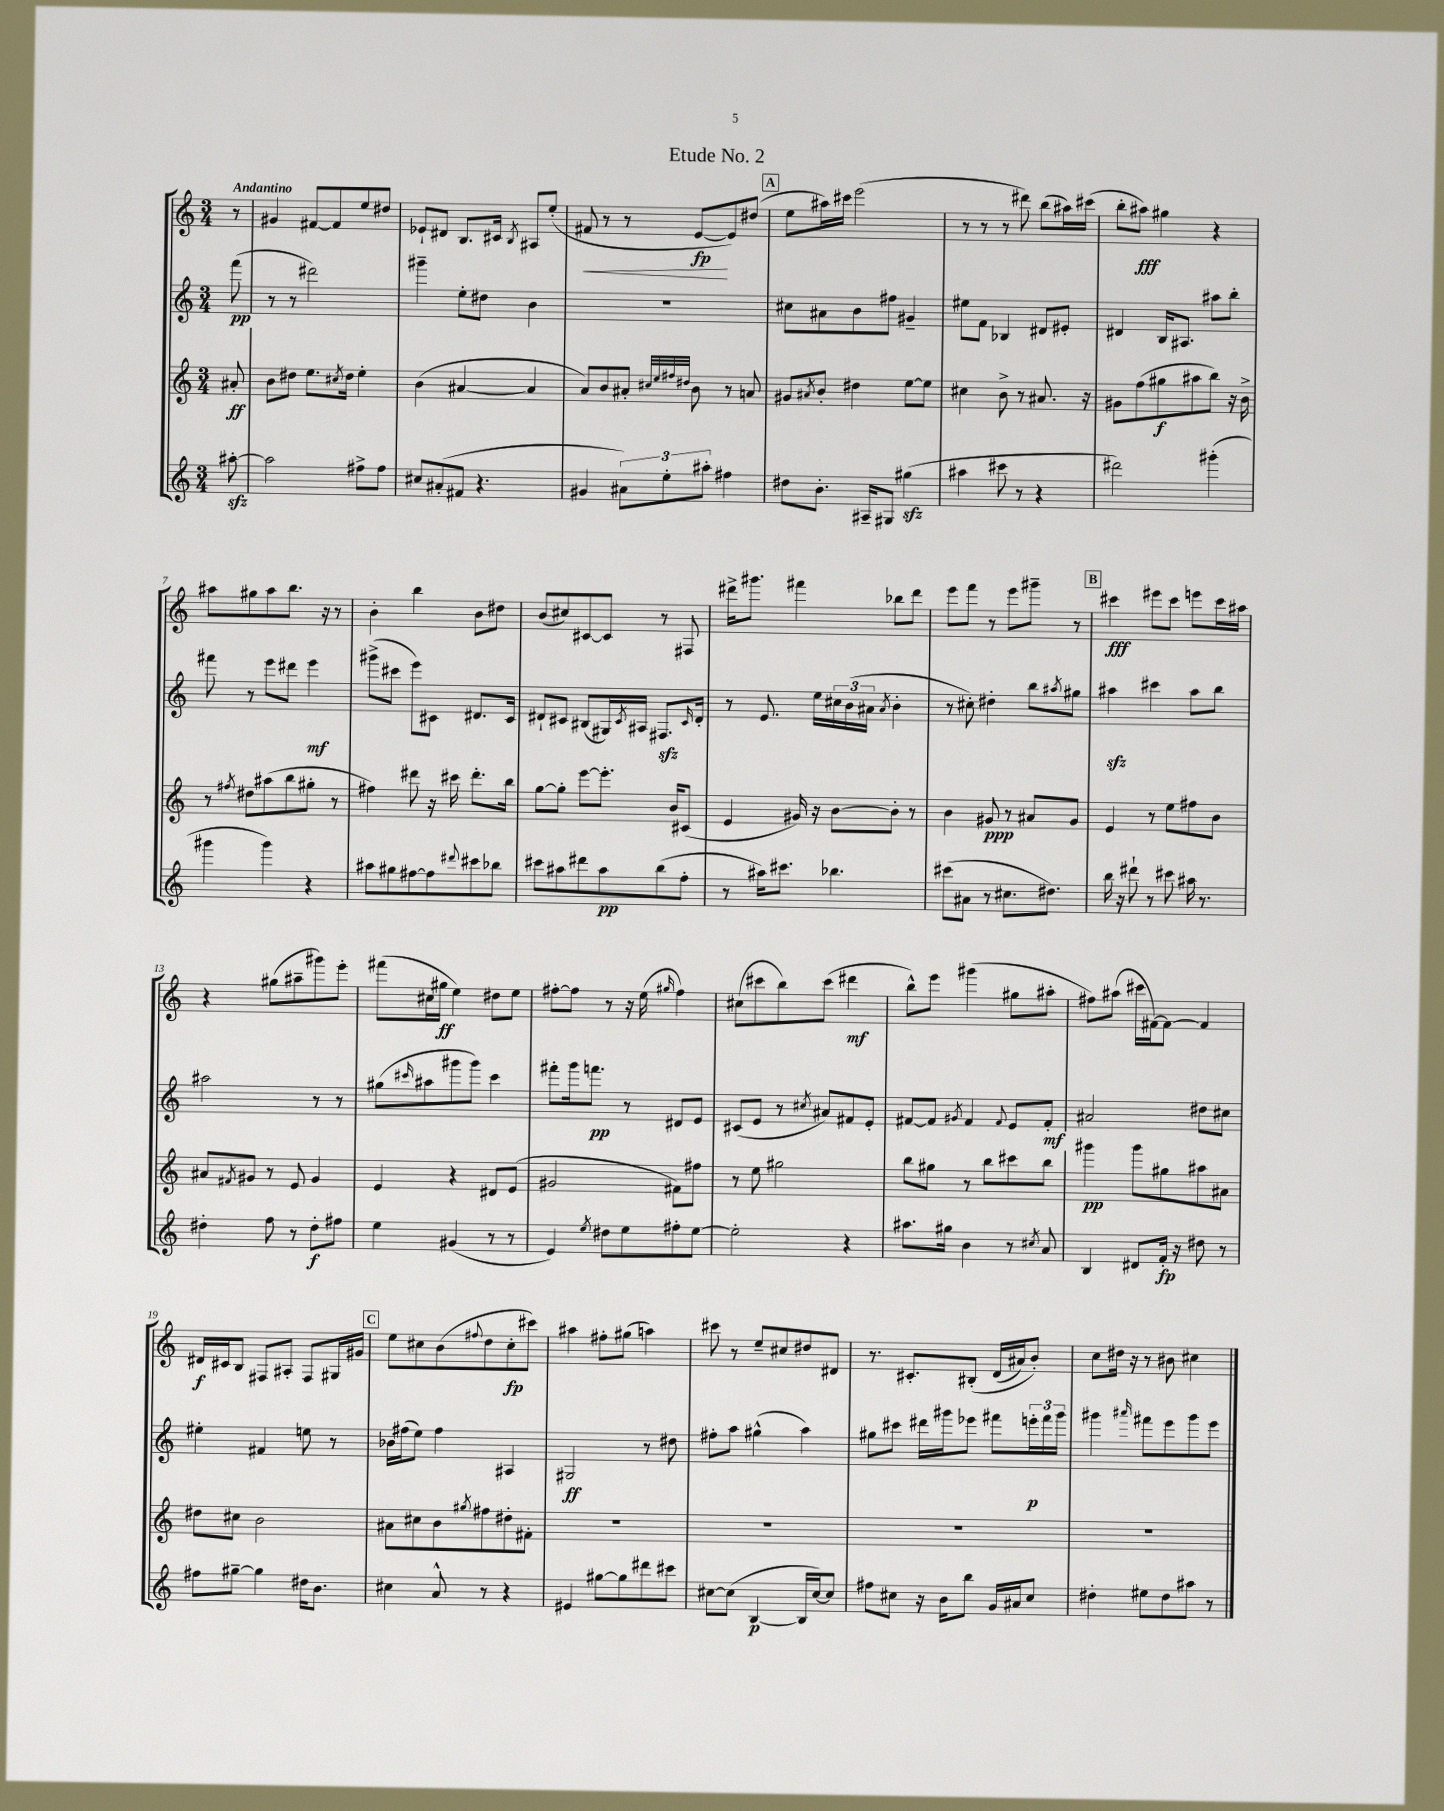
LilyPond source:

\header { title = "Etude No. 2" }
<<
\new StaffGroup <<
\new Staff = "s0" {
    \clef treble \key c \major \numericTimeSignature \time 3/4 \partial 8 \tempo "Andantino"
    r8 |
    gis'4 fis'8~ fis'8 e''8 dis''8 |
    ees'8-! dis'8 b8. cis'16 \acciaccatura { b8 } ais8 e''8-.( |
    fis'8\< r8 r8 e'8~\fp\! e'8) dis''8( |
    \mark \markup { \box "A" } e''8 ais''16) cis'''16 e'''2( |
    r8 r8 r8 dis'''8) b''8( ais''16) cis'''16( |
    b''8-. ais''8\fff) gis''4 r4 |
    ais''8 gis''8 ais''8 b''8. r16 r8 |
    b'4-. b''4 b'8 dis''8 |
    b'8( cis''8) cis'8~ cis'8 r8 fis8 |
    dis'''16-> gis'''8. fis'''4 bes''8 dis'''8 |
    e'''8 f'''8 r8 e'''8 gis'''8-- r8 |
    \mark \markup { \box "B" } cis'''4\fff eis'''8 cis'''8 e'''8 cis'''16 ais''16 |
    r4 gis''8( ais''8-- gis'''8) e'''8-. |
    fis'''8( cis''16 gis''16\ff e''4) dis''8 e''8 |
    fis''8~-. fis''8 r8 r16 e''16( \grace { gis''16 } fis''4) |
    cis''8( cis'''8 b''8) cis'''8( dis'''4\mf |
    b''8-^) e'''8 gis'''4( gis''8 ais''8-. |
    fis''8) ais''8( cis'''16 fis'16~) fis'8~ fis'4 |
    dis'16\f cis'16 b8 fis8 ais8-. fis8 gis16 gis'16 |
    \mark \markup { \box "C" } e''8 cis''8 b'8( \appoggiatura { fis''8 } d''8 cis''8-.\fp cis'''8) |
    ais''4 fis''8-. gis''8( a''4) |
    cis'''8 r8 e''8-- cis''8 dis''8 dis'8 |
    r8. cis'8.-. bis8-.\( d'16( ais'16) b'8-.\) |
    c''8 dis''16 r16 r8 bis'8 cis''4 \bar "|." |
}
\new Staff = "s1" {
    \clef treble \key c \major \numericTimeSignature \time 3/4 \partial 8
    f'''8\pp( |
    r8 r8 dis'''2) |
    gis'''4-- e''8-. dis''8 b'4 |
    R2. |
    \mark \markup { \box "A" } cis''8 ais'8 b'8 fis''8 gis'4-- |
    eis''8 f'8 bes4 dis'8 eis'8-. |
    dis'4 b16 ais8. ais''8 b''8-. |
    fis'''8 r8 e'''8 dis'''8 e'''4\mf |
    gis'''8->( cis'''8 e'''8) cis'8 dis'8. cis'16 |
    dis'8-! cis'8 bis8( gis16) \acciaccatura { cis'8 } ais16 fis8.\sfz \grace { cis'16 } dis'16-. |
    r8 e'8. e''16 \tuplet 3/2 { cis''16 b'16( ais'16 } \acciaccatura { ais'8 } b'4-. |
    r8 cis''8-.) dis''4-. b''8 \acciaccatura { ais''8 } gis''8 |
    \mark \markup { \box "B" } ais''4\sfz cis'''4 ais''8 b''8 |
    ais''2 r8 r8 |
    gis''8( \grace { cis'''16 } ais''8 gis'''8 gis'''8) cis'''4 |
    fis'''8-. g'''16 f'''8.\pp r8 dis'8 e'8 |
    cis'8( e'8 r8 \acciaccatura { cis''8 } ais'8) fis'8 e'8-. |
    fis'8~ fis'8 \acciaccatura { gis'8 } fis'4 \appoggiatura { fis'8 } e'8 fis'8-.\mf |
    ais'2 dis''8 cis''8 |
    eis''4-. fis'4 e''8 r8 |
    \mark \markup { \box "C" } bes'16 fis''16( e''8) fis''4 ais4 |
    gis2\ff r8 dis''8 |
    fis''8-. a''8 gis''4-^( a''4) |
    gis''8 cis'''8 dis'''16 gis'''16 ees'''8 fis'''8 \tuplet 3/2 { e'''16-.\p fis'''16 gis'''16 } |
    gis'''4 \grace { ais'''16 } fis'''8 e'''8 gis'''8 e'''8 \bar "|." |
}
\new Staff = "s2" {
    \clef treble \key c \major \numericTimeSignature \time 3/4 \partial 8
    ais'8-.\ff |
    b'8 dis''8 e''8. \acciaccatura { cis''8 } dis''16 e''4-. |
    b'4( ais'4~ ais'4 |
    a'8) b'8 ais'8-. \grace { cis''32 e''32 fis''32 dis''32 } b'8 r8 a'8 |
    \mark \markup { \box "A" } gis'8 \acciaccatura { ais'8 } b'8-. dis''4 e''8~ e''8 |
    cis''4 b'8-> r8 ais'8. r16 |
    gis'8 f''8( gis''8\f ais''8 b''8) r16 b'16-> |
    r8 \acciaccatura { fis''8 } dis''8 ais''8( b''8 gis''8-. r8 |
    fis''4) dis'''8 r16 cis'''16 dis'''8.-. b''16 |
    g''8~ g''8-. e'''8~ e'''8.-. b'16 cis'8( |
    e'4 gis'16) r16 b'8~ b'8-. r8 |
    b'4 gis'8\ppp r8 ais'8 gis'8 |
    \mark \markup { \box "B" } e'4 r8 e''8 fis''8 b'8 |
    ais'8 \acciaccatura { fis'8 } gis'8 r8 e'8 gis'4 |
    e'4 r4 dis'8 e'8( |
    gis'2 fis'8) fis''8 |
    r8 e''8 gis''2 |
    b''8 gis''8 r8 b''8 cis'''8 b''8 |
    gis'''4\pp gis'''8 gis''8 ais''8 ais'8 |
    dis''8 cis''8 b'2 |
    \mark \markup { \box "C" } ais'8 cis''8 b'8 \acciaccatura { gis''8 } fis''8 dis''8-. fis'8-. |
    R2. |
    R2. |
    R2. |
    R2. \bar "|." |
}
\new Staff = "s3" {
    \clef treble \key c \major \numericTimeSignature \time 3/4 \partial 8
    ais''8~-.\sfz |
    ais''2 fis''8-> fis''8 |
    cis''8 ais'8-.( fis'8 r4. |
    gis'4 \tuplet 3/2 { ais'8) e''8-. ais''8-. } fis''4 |
    \mark \markup { \box "A" } dis''8 b'8.-. ais16-- gis8 gis''4\sfz( |
    ais''4 cis'''8 r8 r4 |
    dis'''2) gis'''4-.( |
    gis'''4 gis'''4) r4 |
    ais''8 gis''8 fis''8~ fis''8 \appoggiatura { dis'''8 } cis'''8 bes''8 |
    cis'''8 ais''8 dis'''8 ais''8\pp b''8( f''8-. |
    r8 ais''16) cis'''8. bes''4. |
    cis'''8( ais'8 r8 cis''8. dis''8.) |
    \mark \markup { \box "B" } b''16 r16 dis'''8-! r8 cis'''8 ais''16 r8. |
    dis''4-. f''8 r8 dis''8-.\f fis''8 |
    e''4 gis'4( r8 r8 |
    e'4) \acciaccatura { e''8 } dis''8 e''8 fis''8-. e''8~ |
    e''2-. r4 |
    ais''8. gis''16 b'4 r8 \acciaccatura { cis''8 } a'8 |
    b4 dis'8 f'16-.\fp r16 dis''8 r8 |
    fis''8 gis''8~-- gis''4 dis''16 b'8. |
    \mark \markup { \box "C" } cis''4 a'8-^ r8 r4 |
    eis'4 gis''8~ gis''8 dis'''8 cis'''8 |
    cis''8~ cis''8( b4~\p b16 cis''16~) cis''8 |
    fis''8 cis''8 r16 b'16 b''8 g'16 ais'16 cis''8 |
    dis''4-. eis''8 dis''8 ais''8 r8 \bar "|." |
}
>>
>>
